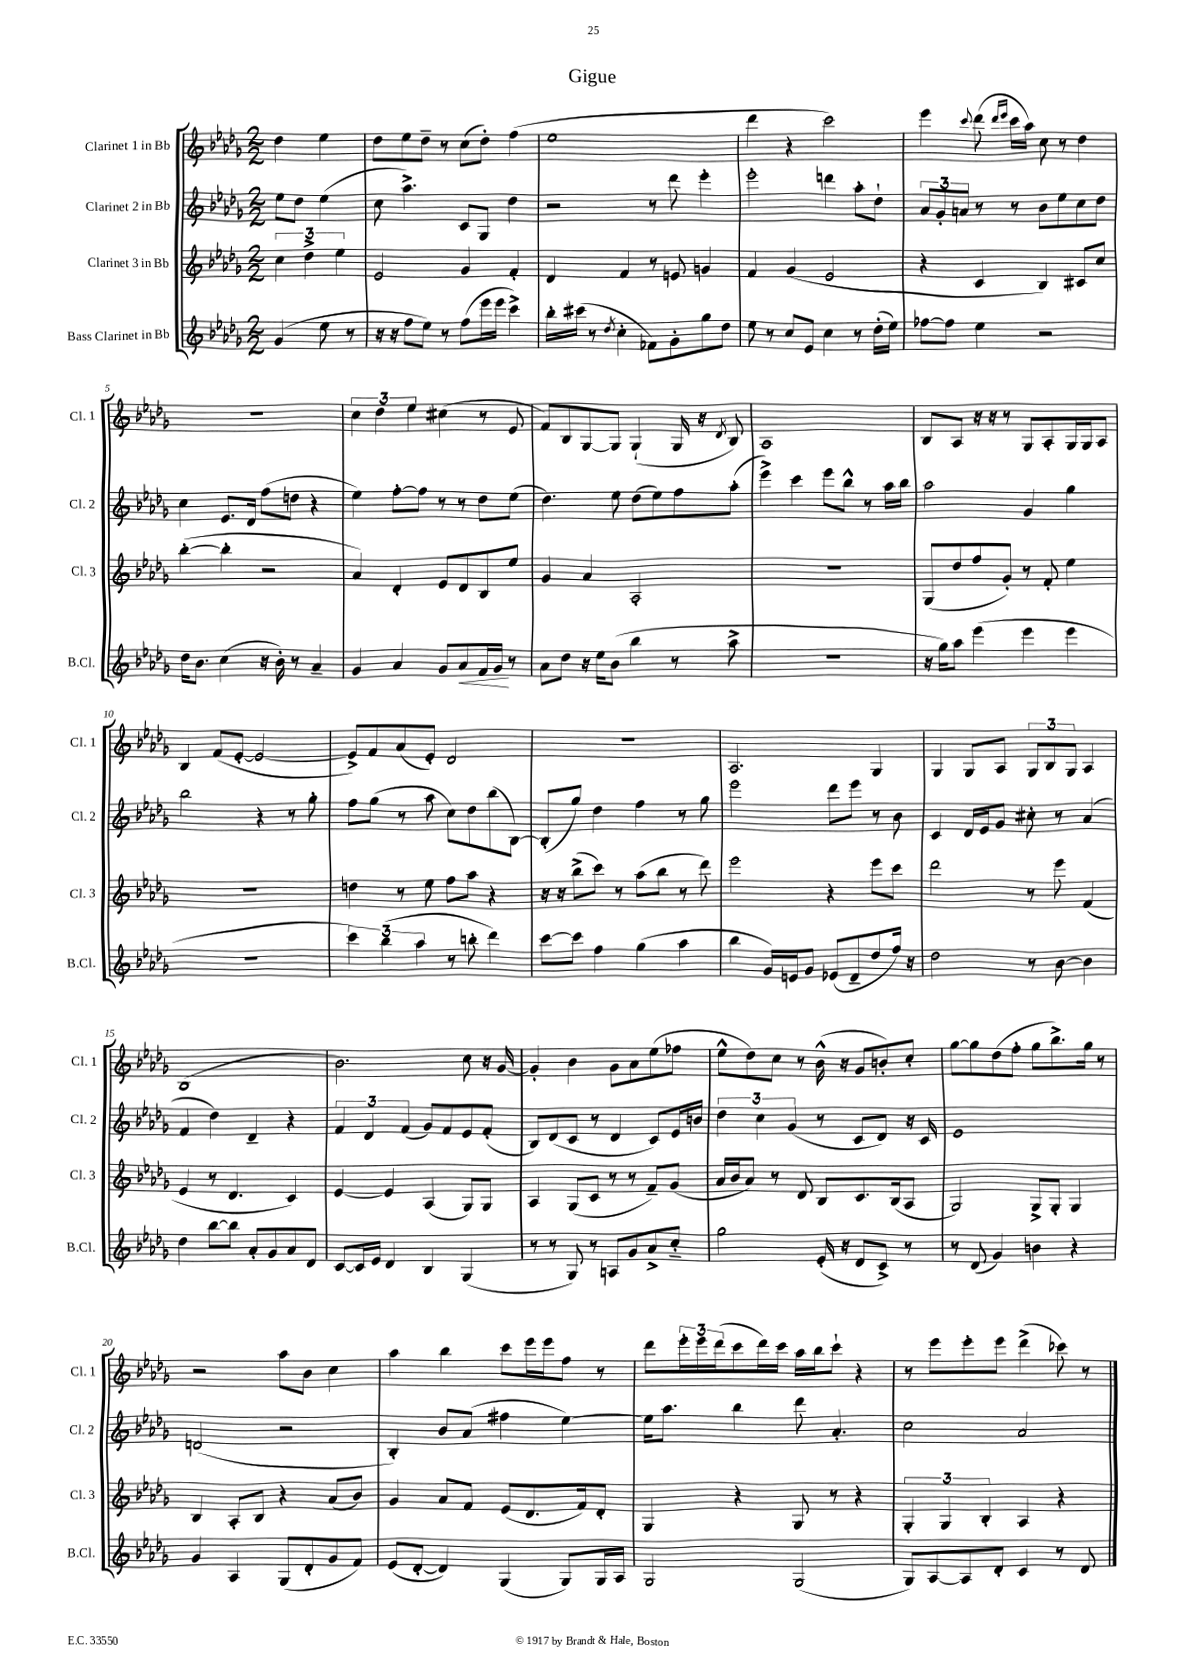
\header { title = "Gigue" }
<<
\new StaffGroup <<
\new Staff = "s0" \with { instrumentName = "Clarinet 1 in Bb" shortInstrumentName = "Cl. 1" } {
    \clef treble \key des \major \numericTimeSignature \time 2/2 \partial 2
    des''4 ees''4 |
    des''8 ees''8 des''8-- r8 c''8( des''8-.) f''4( |
    ees''1 |
    des'''4 r4 c'''2) |
    ees'''4 \appoggiatura { c'''8 } des'''8( \grace { des'''16 ees'''16 } c'''16 aes''16) c''8 r8 des''4 |
    R1 |
    \tuplet 3/2 { c''4 des''4 ees''4 } cis''4( r8 ees'8 |
    f'8) bes8 ges8~ ges8 ges4-!( ges16 r16 \acciaccatura { des'8 } bes8) |
    aes1 |
    bes8 aes8 r16 r16 r8 ges8 aes8-. ges16 ges16 aes8 |
    bes4 f'8( ees'8~-. ees'2~ |
    ees'8->) f'8 aes'8( ees'8-.) des'2 |
    r1 |
    aes2. ges4 |
    ges4 ges8 aes8 \tuplet 3/2 { ges8 bes8 ges8 } aes4 |
    bes1( |
    bes'2.) c''8 r16 ges'16~ |
    ges'4-. bes'4 ges'8 aes'8 ees''8( fes''8 |
    ees''8-^ des''8) c''8 r8 bes'16-^( r16 ges'8 b'8-.) c''8-. |
    ges''8~ ges''8 des''8( f''8-. ges''8 bes''8.->) ges''16 r8 |
    r2 aes''8 bes'8 c''4 |
    aes''4 bes''4 c'''8 ees'''16 ees'''16 f''8 r8 |
    des'''8 \tuplet 3/2 { ees'''16-. ees'''16 des'''16( } c'''8 des'''16) c'''16 aes''16 bes''16 c'''8-! r4 |
    r8 ees'''8 ees'''8-. ees'''8 des'''4->( ces'''8) r8 \bar "|." |
}
\new Staff = "s1" \with { instrumentName = "Clarinet 2 in Bb" shortInstrumentName = "Cl. 2" } {
    \clef treble \key des \major \numericTimeSignature \time 2/2 \partial 2
    ees''8 des''8 ees''4( |
    c''8 aes''4.->) c'8 ges8 des''4 |
    r2 r8 des'''8 ees'''4-. |
    ees'''2-. d'''4 aes''8-. des''8-! |
    \tuplet 3/2 { aes'8 ges'8-. a'8 } r8 r8 bes'8 ees''8 c''8 des''8 |
    c''4 ees'8. des'16 f''8( d''8 r4 |
    ees''4) f''8~-. f''8 r8 r8 des''8 ees''8( |
    des''4.) ees''8 des''8( ees''8) f''8 aes''8-.( |
    ees'''4->) c'''4 ees'''8 bes''8-^ r8 aes''16 bes''16 |
    aes''2 ges'4 ges''4 |
    bes''2 r4 r8 ges''8-. |
    f''8 ges''8( r8 aes''8 c''8) des''8 bes''8( bes8~) |
    bes8-.( ges''8) des''4 f''4 r8 ges''8 |
    ees'''2 des'''8 ees'''8 r8 bes'8 |
    c'4 des'16 ees'16 ges'8 cis''8-. r8 aes'4( |
    f'4 des''4) des'4-- r4 |
    \tuplet 3/2 { f'4 des'4 f'4( } ges'8) f'8 ees'8 f'8-.( |
    bes8) des'8( c'8 r8 des'4 c'8) ees'16 b'16 |
    \tuplet 3/2 { des''4 c''4 ges'4( } r8 c'8 des'8) r16 c'16 |
    ees'1 |
    d'2( r2 |
    bes4-.) bes'8 aes'8( fis''4 ees''4~) |
    ees''16 aes''8. bes''4 des'''8 aes'4.-. |
    c''2 aes'2 \bar "|." |
}
\new Staff = "s2" \with { instrumentName = "Clarinet 3 in Bb" shortInstrumentName = "Cl. 3" } {
    \clef treble \key des \major \numericTimeSignature \time 2/2 \partial 2
    \tuplet 3/2 { c''4 des''4-> ees''4 } |
    ees'2 ges'4 f'4-. |
    des'4 f'4 r8 e'8 g'4 |
    f'4 ges'4( ees'2 |
    r4 c'4 bes4) cis'8 c''8 |
    bes''4~-.( bes''4-. r2 |
    aes'4) des'4-. ees'8 des'8 bes8 ees''8 |
    ges'4 aes'4 aes2-. |
    r1 |
    ges8( des''8 f''8 ges'8-.) r8 f'8-. ees''4 |
    R1 |
    d''4 r8 ees''8 f''8 aes''8 r4 |
    r16 r16 bes''8->( c'''8) r8 aes''8( bes''8 r8 des'''8) |
    ees'''2 r4 ees'''8 c'''8 |
    des'''2 r8 ees'''8 f'4( |
    ees'4 r8 des'4. c'4) |
    ees'4~ ees'4 aes4( ges8) ges8 |
    aes4 ges8( c'8 r8 r8 f'8--) ges'8( |
    aes'16 bes'16 aes'8) r8 des'8 bes8 c'8. bes16( aes8 |
    ges2) ges8-> ges8-. ges4 |
    bes4 aes8-. bes8 r4 aes'8( bes'8) |
    ges'4 aes'8 f'8 ees'8( des'8. f'16) des'8-. |
    ges4 r4 ges8 r8 r4 |
    \tuplet 3/2 { ges4-. ges4 bes4-. } aes4 r4 \bar "|." |
}
\new Staff = "s3" \with { instrumentName = "Bass Clarinet in Bb" shortInstrumentName = "B.Cl." } {
    \clef treble \key des \major \numericTimeSignature \time 2/2 \partial 2
    ges'4( ees''8 r8 |
    r16 r16 f''8 ees''8) r8 f''8( ees'''16 ees'''16 c'''4->) |
    bes''16-. cis'''16( r8 \acciaccatura { des''8 } c''4-. fes'8) ges'8-. ges''8 des''8 |
    ees''8 r8 c''8 ees'8 c''4 r8 des''16-.( ees''16) |
    fes''8~ fes''8 ees''4 r2 |
    des''16 bes'8. c''4( r16 bes'16-.) r8 aes'4-- |
    ges'4 aes'4 ges'8 aes'8\< f'16 ges'16\! r8 |
    aes'8 des''8 r16 ees''16 bes'8( bes''4 r8 aes''8-> |
    r1 |
    r16 ges''16) aes''8 ees'''4( ees'''4 ees'''4 |
    R1 |
    \tuplet 3/2 { c'''4) bes''4( aes''4 } r8 b''8-. des'''4) |
    c'''8~ c'''8 f''4 ges''4( aes''4 |
    bes''4 ges'16) e'16 ges'8 ees'8( des'8-- des''8 f''16) r16 |
    des''2 r8 bes'8~ bes'4 |
    des''4 bes''8~ bes''8 aes'8-. ges'8 aes'8 des'8 |
    c'8~ c'16 ees'16 des'4 bes4 ges4( |
    r8 r8 ges8) r8 a8 ges'8 aes'8-> c''8-_ |
    ges''2 ees'16-.( r16 des'8 c'8->) r8 |
    r8 des'8( ges'4) b'4 r4 |
    ges'4 aes4 ges8( des'8-. ges'8 f'8) |
    ees'8( des'8~-. des'4) ges4( ges8) ges16 aes16 |
    ges2 ges2( |
    ges8) aes8~ aes8 des'8-. c'4 r8 des'8 \bar "|." |
}
>>
>>
